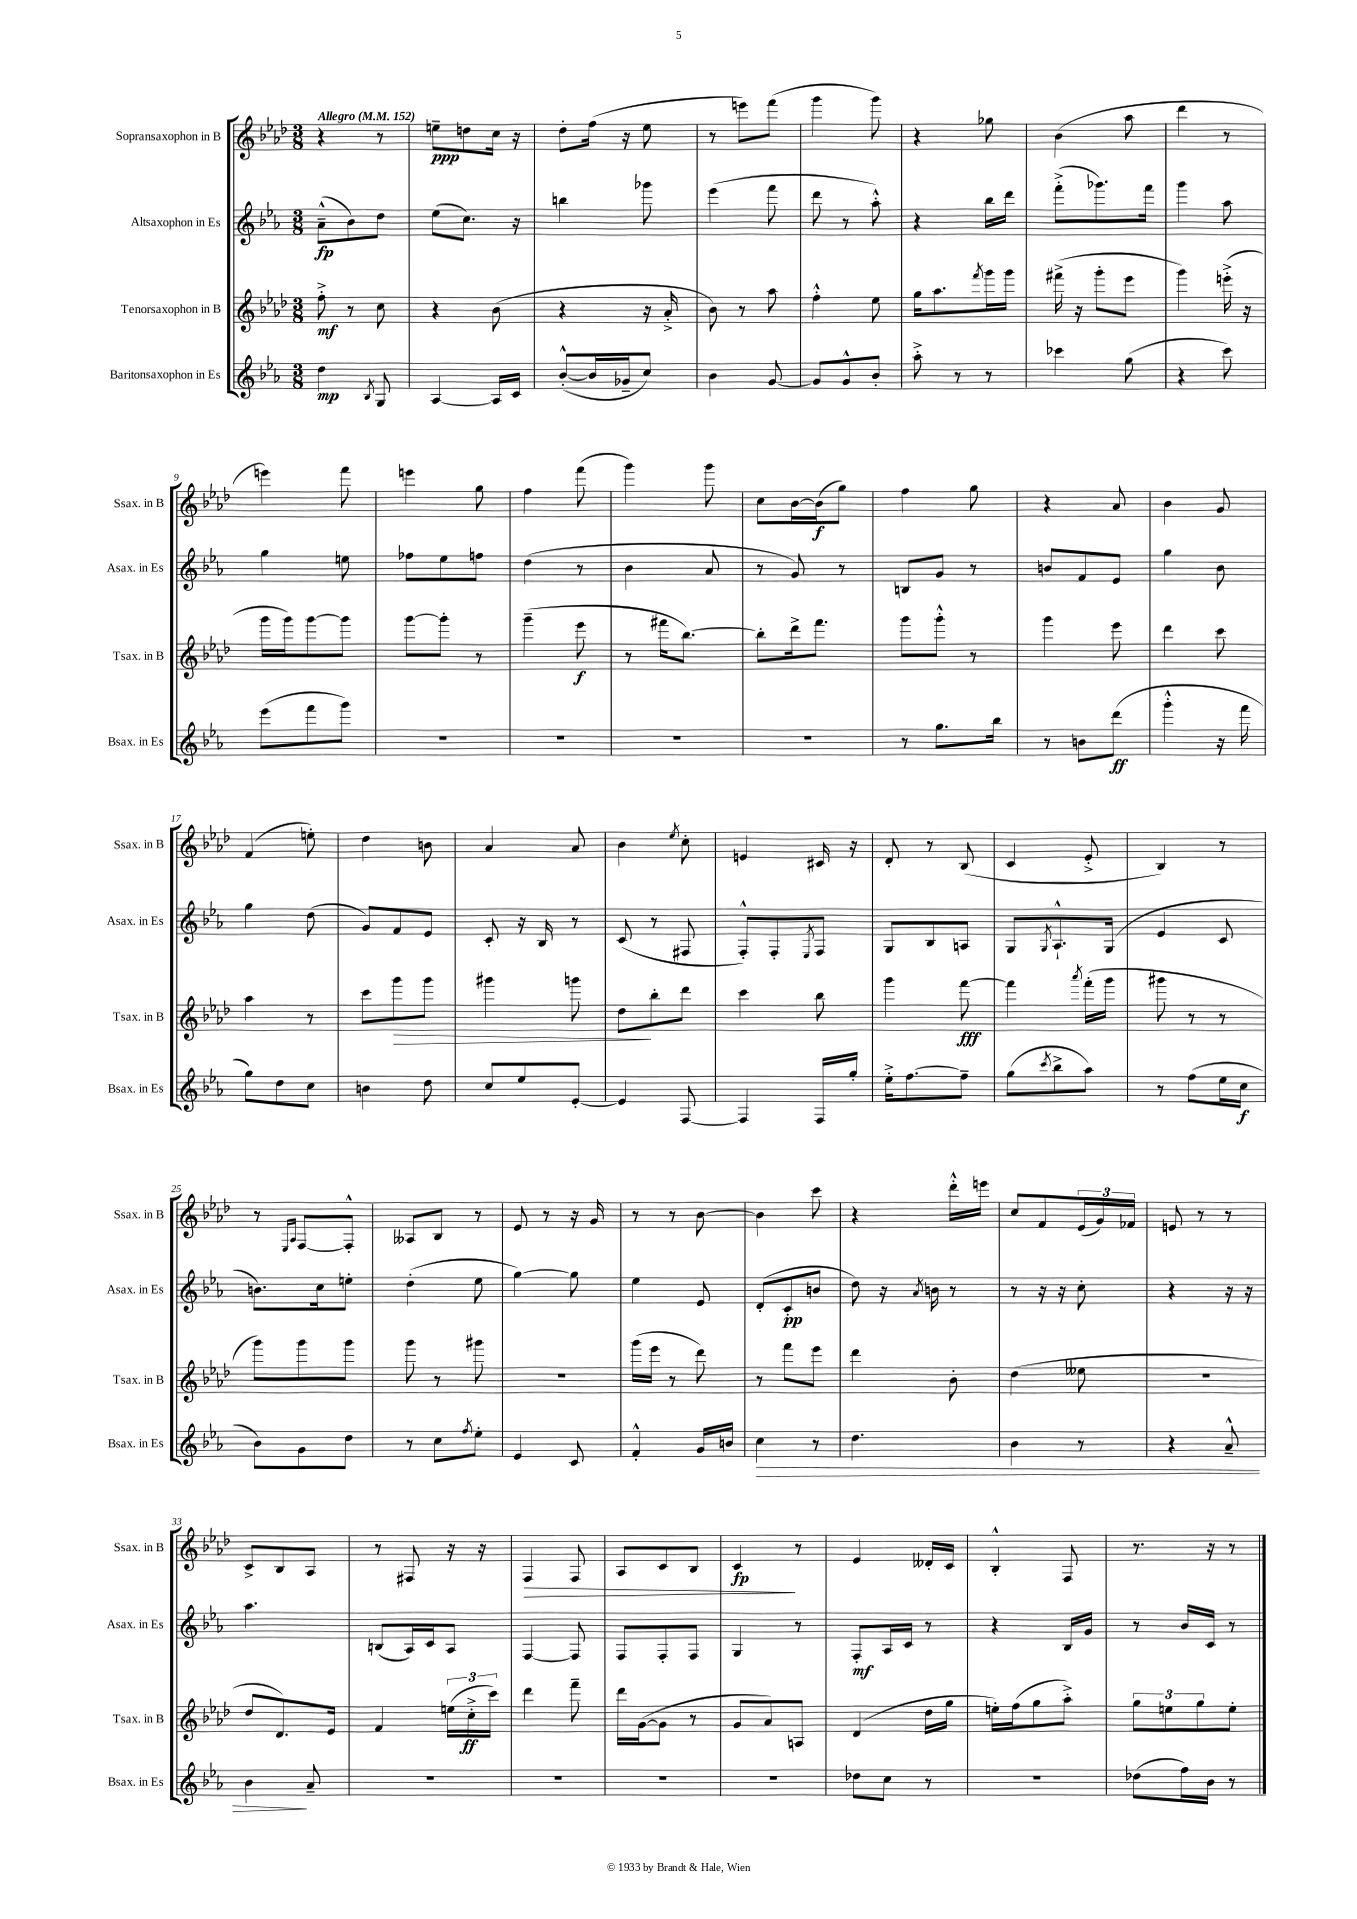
<<
\new StaffGroup <<
\new Staff = "s0" \with { instrumentName = "Sopransaxophon in B" shortInstrumentName = "Ssax. in B" } {
    \clef treble \key aes \major \numericTimeSignature \time 3/8 \tempo "Allegro" 4 = 152
    r4 r8 |
    e''8--\ppp d''8 c''16 r16 |
    des''8-. f''16( r16 ees''8 |
    r8 e'''8) f'''8( |
    g'''4 g'''8) |
    r4 ges''8 |
    bes'4( aes''8 |
    des'''4 r8 |
    e'''4) f'''8 |
    e'''4 g''8 |
    f''4 f'''8( |
    g'''4) g'''8 |
    c''8 bes'16~ bes'16\f( g''8) |
    f''4 g''8 |
    r4 aes'8 |
    bes'4 g'8 |
    f'4( e''8-.) |
    des''4 b'8 |
    aes'4 aes'8 |
    bes'4 \acciaccatura { ees''8 } c''8-. |
    e'4 cis'16 r16 |
    des'8-. r8 bes8( |
    c'4 ees'8-.-> |
    bes4) r8 |
    r8 \grace { ees16 aes16 } f8~ f8-.-^ |
    aeses8 bes8 r8 |
    ees'8 r8 r16 g'16 |
    r8 r8 bes'8~ |
    bes'4 c'''8 |
    r4 des'''16-.-^ e'''16 |
    c''8 f'8 \tuplet 3/2 { ees'16( g'16) fes'16 } |
    e'8 r8 r8 |
    c'8-> bes8 aes8 |
    r8 fis8 r16 r16 |
    f4\> f8 |
    aes8 c'8 bes8 |
    c'4\fp\! r8 |
    ees'4 deses'16-. c'16 |
    bes4-.-^ f8 |
    r8. r16 r8 \bar "|." |
}
\new Staff = "s1" \with { instrumentName = "Altsaxophon in Es" shortInstrumentName = "Asax. in Es" } {
    \clef treble \key ees \major \numericTimeSignature \time 3/8
    aes'8---^\fp( bes'8) d''8 |
    ees''8( c''8.) r16 |
    b''4 ges'''8 |
    ees'''4( f'''8 |
    d'''8 r8 aes''8-.-^) |
    r4 bes''16 d'''16 |
    f'''8-.->( ges'''8.) f'''16 |
    g'''4 aes''8 |
    g''4 e''8 |
    fes''8 ees''8 f''8 |
    d''4( r8 |
    bes'4 aes'8 |
    r8 g'8) r8 |
    b8 g'8 r8 |
    b'8 f'8 ees'8 |
    g''4 bes'8 |
    g''4 d''8( |
    g'8) f'8 ees'8 |
    c'8-. r16 bes16 r8 |
    c'8( r8 fis8 |
    f8-.-^) f8-. \acciaccatura { ees8 } f8 |
    g8 bes8 a8 |
    g8 \acciaccatura { g8 } aes8.-!-^ g16( |
    ees'4 c'8 |
    b'8.) c''16 e''8-. |
    d''4-.( ees''8 |
    g''4~) g''8 |
    ees''4 ees'8 |
    d'8-.( c'8-.\pp b'8 |
    d''8) r16 \acciaccatura { aes'8 } b'16 r8 |
    r8 r16 r16 c''8-. |
    r4 r16 r16 |
    aes''4. |
    b8( aes16) c'16 aes8 |
    f4~ f8 |
    f8 f8-. f8 |
    g4 r8 |
    f8-.\mf aes16 c'16 r8 |
    r4 bes16 g'16 |
    r8 bes'16 c'16 r8 \bar "|." |
}
\new Staff = "s2" \with { instrumentName = "Tenorsaxophon in B" shortInstrumentName = "Tsax. in B" } {
    \clef treble \key aes \major \numericTimeSignature \time 3/8
    f''8-.->\mf r8 c''8 |
    r4 bes'8( |
    r4 r16 aes'16-.-> |
    bes'8) r8 aes''8 |
    f''4-.-^ ees''8 |
    g''16 aes''8. \acciaccatura { f'''8 } g'''16 g'''16 |
    fis'''16->( r16 g'''8-. ees'''8 |
    g'''4) e'''16-.->( r16 |
    g'''16 g'''16) g'''8~ g'''8 |
    g'''8~ g'''8-. r8 |
    g'''4--( ees'''8\f |
    r8 fis'''16 bes''8.~) |
    bes''8-. des'''16-> f'''8. |
    g'''8 g'''8-.-^ r8 |
    g'''4 ees'''8 |
    des'''4 c'''8 |
    aes''4 r8 |
    c'''8 g'''8\> g'''8 |
    gis'''4 g'''8 |
    des''8\! bes''8-. des'''8 |
    c'''4 bes''8 |
    g'''4 f'''8~\fff |
    f'''4 \acciaccatura { aes'''8 } f'''16-.( g'''16 |
    gis'''8 r8 r8 |
    g'''8) g'''8 g'''8 |
    g'''8 r8 gis'''8 |
    r4. |
    g'''16( ees'''16 r8 des'''8) |
    r8 f'''8 ees'''8 |
    des'''4 bes'8-. |
    des''4( eeses''8 |
    R4. |
    des''8 des'8.) ees'16 |
    f'4 \tuplet 3/2 { e''16( c''16-.->\ff c'''16) } |
    des'''4 f'''8-- |
    des'''16 g'16~( g'8 r8 |
    g'8 aes'8) a8 |
    des'4( des''16 g''16 |
    e''16-.) f''16( g''8 aes''8-.->) |
    \tuplet 3/2 { g''8 e''8 g''8 } e''8-. \bar "|." |
}
\new Staff = "s3" \with { instrumentName = "Baritonsaxophon in Es" shortInstrumentName = "Bsax. in Es" } {
    \clef treble \key ees \major \numericTimeSignature \time 3/8
    d''4\mp \acciaccatura { bes8 } g8 |
    aes4~ aes16 c'16 |
    bes'8~-.-^( bes'16 ges'16-- c''8) |
    bes'4 g'8~ |
    g'8 g'8-^ bes'8-. |
    aes''8-.-> r8 r8 |
    ces'''4 g''8( |
    r4 c'''8) |
    ees'''8( f'''8 g'''8) |
    R4. |
    R4. |
    R4. |
    R4. |
    r8 g''8. bes''16 |
    r8 b'8 d'''8\ff( |
    g'''4-.-^ r16 f'''16 |
    g''8) d''8 c''8 |
    b'4 d''8 |
    c''8 ees''8 ees'8~-. |
    ees'4 f8~ |
    f4 f16 g''16-. |
    ees''16-.-> f''8.~ f''8-- |
    g''8( \acciaccatura { c'''8 } bes''8-> aes''8) |
    r8 f''8( ees''16 c''16\f |
    bes'8) g'8 d''8 |
    r8 c''8 \acciaccatura { f''8 } ees''8-. |
    ees'4 c'8 |
    f'4-.-^ g'16 b'16 |
    c''4\> r8 |
    d''4. |
    bes'4 r8 |
    r4 aes'8---^ |
    bes'4\! aes'8-- |
    R4. |
    R4. |
    R4. |
    R4. |
    des''8 c''8 r8 |
    R4. |
    des''8( f''16) bes'16 r8 \bar "|." |
}
>>
>>
